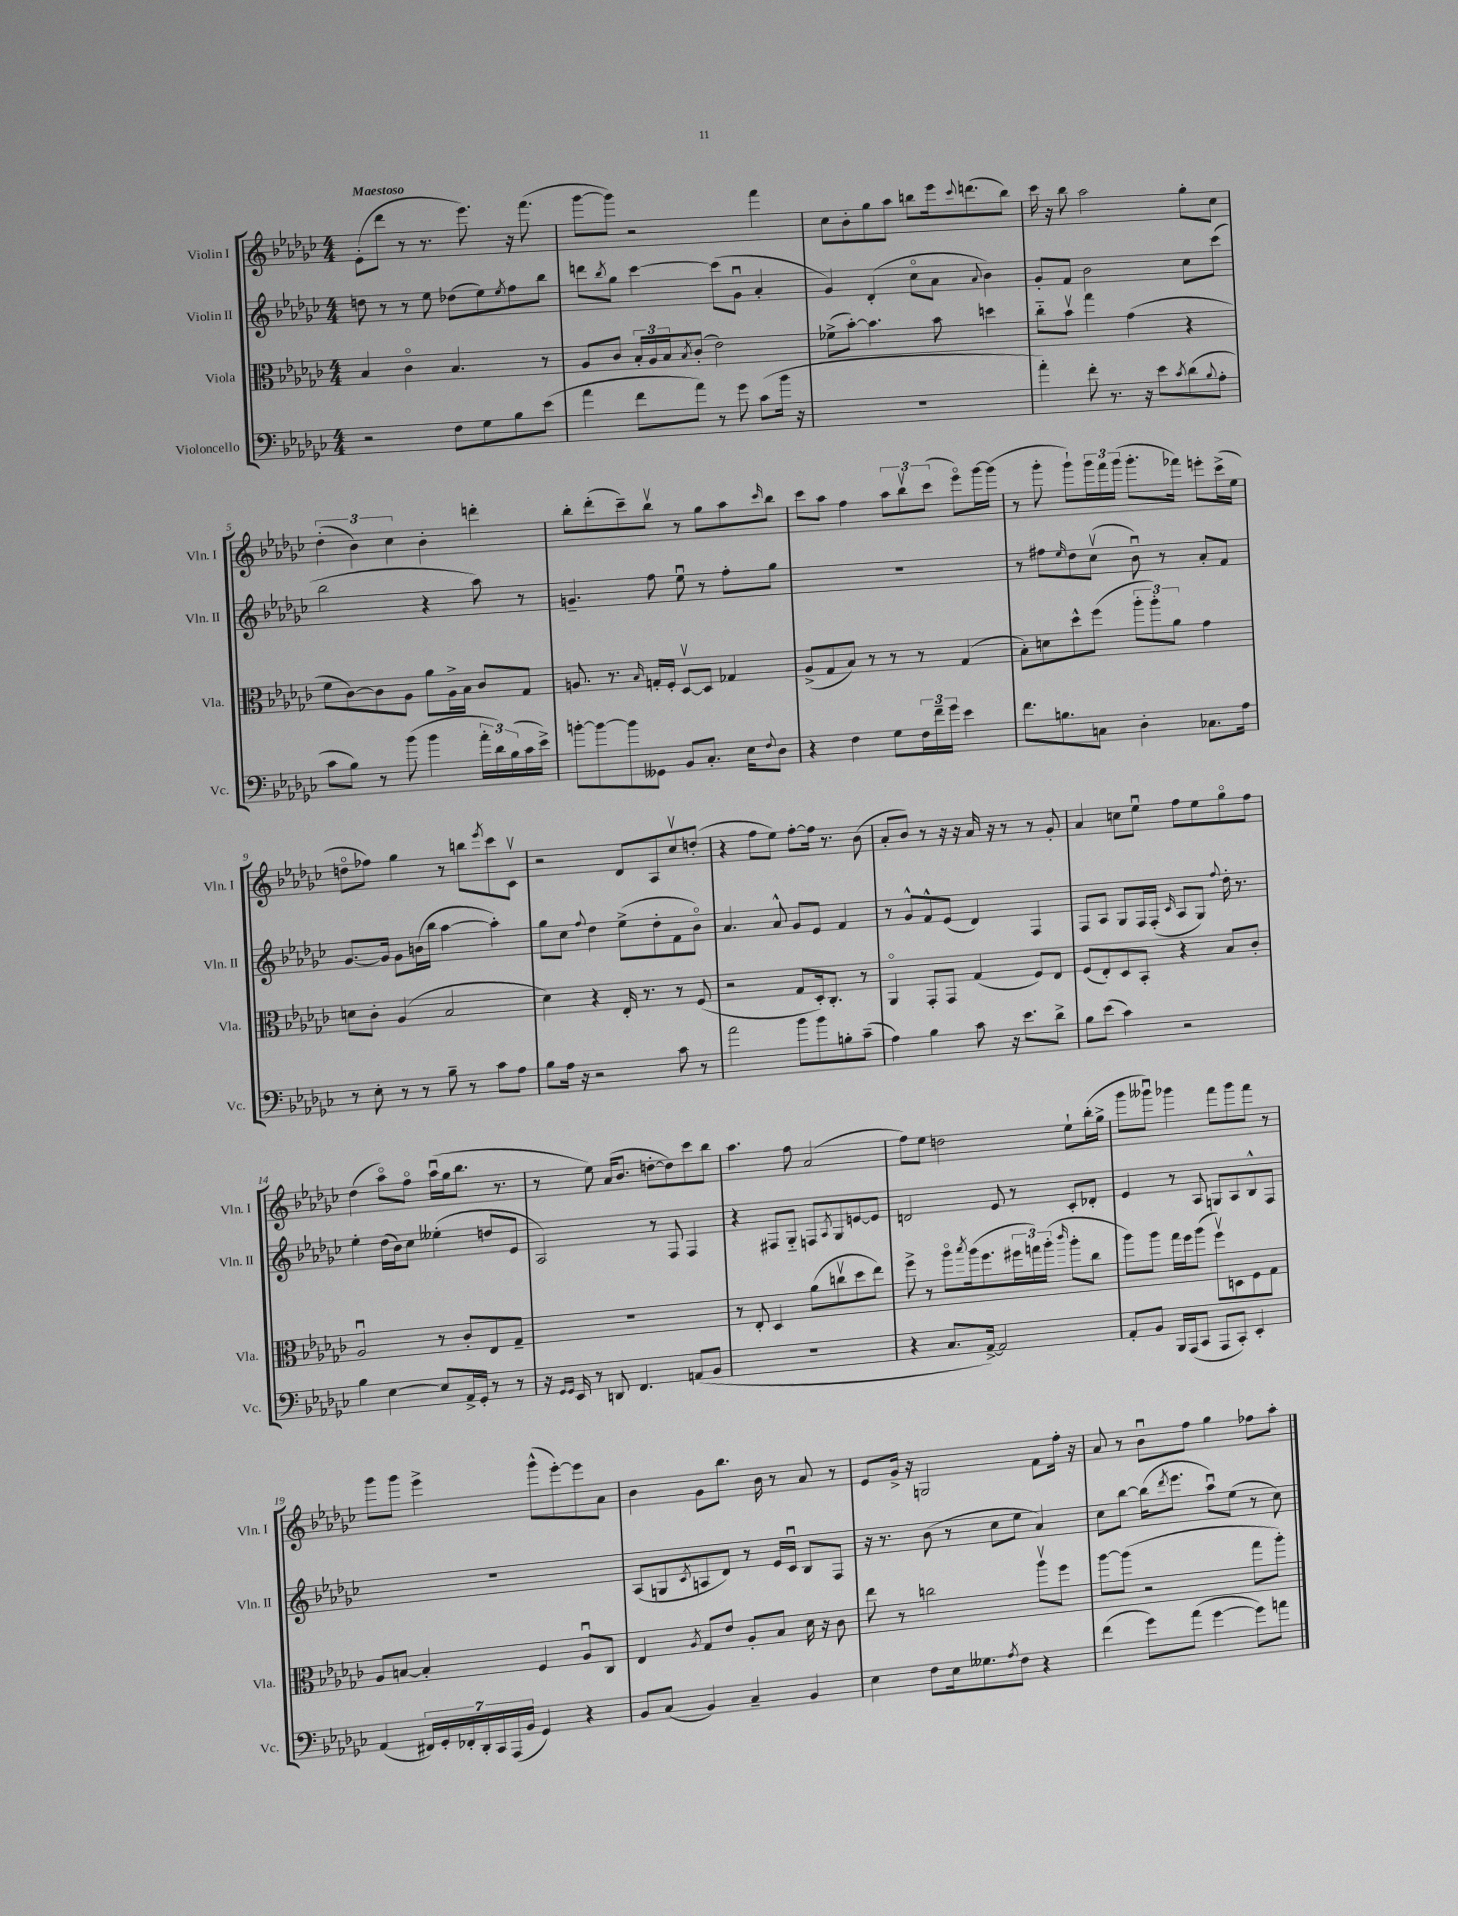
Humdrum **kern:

**kern	**kern	**kern	**kern
*part4	*part3	*part2	*part1
*staff4	*staff3	*staff2	*staff1
*I"Violoncello	*I"Viola	*I"Violin II	*I"Violin I
*I'Vc.	*I'Vla.	*I'Vln. II	*I'Vln. I
*clefF4	*clefC3	*clefG2	*clefG2
*k[b-e-a-d-g-c-]	*k[b-e-a-d-g-c-]	*k[b-e-a-d-g-c-]	*k[b-e-a-d-g-c-]
*M4/4	*M4/4	*M4/4	*M4/4
=1	=1	=1	=1
!	!	!	!LO:TX:a:B:t=Maestoso
2r	4B-/	8ddn\	(8e-'\L
.	.	8r	8ddd-\J
.	4c-\	8r	8r
.	.	8ee-\	8.r
8F\L	4.B-/	(8dd-X\L	.
.	.	.	8.eee-\)
8G-\	.	8ee-\)	.
.	.	8qee-/	.
8B-\	.	8ff\	16r
.	.	.	(8.fff\
(8e-\J	8r	8bb-\J	.
=2	=2	=2	=2
4a-\	8A-/L	8dddn\L	[8ggg-\L
.	.	8qbb-/	.
.	8c-/J	8gg-\J	8ggg-\J])
8f\L	24B-'/LL	[4ccc-\	2r
.	24A-/	.	.
.	24B-/J	.	.
.	8qB-/	.	.
8a-\J)	(8c-'/J	.	.
8r	2e-\)	(8ccc-\L]	.
8g-\	.	8g-u\J	.
(8c-\L	.	4a-'/	4fff\
16b-\Jk	.	.	.
16r	.	.	.
=3	=3	=3	=3
1r	(8f-X^\L	4g-/)	8cc-\L
.	[8b-'\J)	.	8b-'\
.	4.b-\]	(4d-'/	8gg-\
.	.	.	8aa-\J
.	.	8cc-\L	8bbn\L
.	8b-\	8a-\J	16eee-\k
.	.	.	8qqccc-/
.	.	.	(8.dddn\
.	.	8qqa-/	.
.	4ddn\	4b-\)	.
.	.	.	8bb\J)
=4	=4	=4	=4
4a-'\)	8cc-\L	8g-'/L	16ccc-\
.	.	.	16r
.	8b-v\J	8f/J	8bb-\
8f'\	4gg-\	2b-\	2aa-\
8.r	.	.	.
.	(4g-\	.	.
16r	.	.	.
8e-\L	.	.	.
8qc-/	.	.	.
(8d-\	4r	8cc-\L	8gg-'\L
8qqB-/	.	.	.
8A-'\J	.	(8ccc-\J	8cc-\J
!!LO:LB:g=z
=5	=5	=5	=5
8c-\L	8f\L	2bb-\	(6dd-'\
8B-\J)	[8c-\)	.	.
.	.	.	6b-\)
8r	8c-\]	.	.
.	.	.	6cc-\
(8b-\	8A-\J	.	.
4b-\	8a-\L	4r	4b-'\
.	16A-^\L	.	.
.	16B-\JJ	.	.
24a-'\LL	8c-/L	8aa-\)	4dddn'\
24d-\)	.	.	.
(24B-\	.	.	.
16c-\	8G-/J	8r	.
16e-^\JJ)	.	.	.
=6	=6	=6	=6
[8bn'\L	8.An/	4.gn~/	8bb-'\L
8b\_	.	.	(8ddd-'\
.	8.r	.	.
8b\]	.	.	8ccc-~\)
.	16qqB-/	.	.
8GG--X\J	16Gn'/LL	8ff\	8bb-v\J
.	16F'/JJ	.	.
8BB-/L	[8D-v/L	8ee-u\	8r
8.C-'/J	8D-/J]	8r	8gg-\L
.	4G-X/	8ff'\L	8aa-\
16E-\KL	.	.	.
8qqF/	.	.	16qqccc-/
8D-\J	.	8gg-\J	8bb-\J
=7	=7	=7	=7
4r	(8A-^/L	1r	8ccc-\L
.	8G-/	.	8aa-\J
4F\	8B-/J)	.	4ff\
.	8r	.	.
8G-\L	8r	.	12aa-\L
.	.	.	12bb-v\
24F\L	8r	.	.
24f~\	.	.	(12ccc-\J
24g-\JJ	.	.	.
4e-\	(4G-/	.	8eee-\L)
.	.	.	[16ggg-\L
.	.	.	(16ggg-\JJ]
=8	=8	=8	=8
8.f\L	8B-'\L)	8r	8r
.	8dn\	8ff#X\L	8ggg-'\
8.Bn\	.	.	.
.	.	16qqee-/	.
.	8dd-^^\	8dd-\	8ggg-`\L)
8Cn\J	(8ff\J	(8cc-v\J	24ggg-\L
.	.	.	24fff\
.	.	.	(24ggg-\JJ
4D-'\	12aa-'\L	8b-u\)	8.ggg-'\L
.	12aa-'\)	.	.
.	.	8r	.
.	12a-\J	.	.
.	.	.	16fff-X\Jk)
8.C-X\L	4g-\	8a-'/L	8eeen'\L
.	.	8f/J	(16ccc-^\L
16A-\Jk	.	.	16ee-\JJ
!!LO:LB:g=z
=9	=9	=9	=9
8r	8dn\L	[8.g-/L	8ddn\L
8E-'\	8c-'\J	.	8ff-X\J)
.	.	16g-/Jk]	.
8r	(4A-/	8g-\L	4gg-\
8r	.	(16bn\L	.
.	.	16bb-\JJ	.
8B-~\	2B-/	[4aa-\	8r
8r	.	.	8bbn\L
.	.	.	8qeee-/
8c-\L	.	4aa-'\])	8ccc-\
8A-\J	.	.	8c-v\J
=10	=10	=10	=10
8B-\L	4d-\)	8gg-\L	2r
16A-\Jk	.	8cc-\J	.
16r	.	.	.
.	.	8qqff/	.
2r	4r	4dd-\	.
.	16E-'/	(8ee-^\L	8d-/L
.	8.r	.	.
.	.	8dd-'\	8A-/
8c-\	8r	8f\	8cc-v/
8r	(8F/	8b-\J)	(8ddn'/J
=11	=11	=11	=11
2a-\	2r	4.a-/	4r
.	.	.	8ff\L
.	.	8a-^^/	8ee-\J)
8b-\L	8G-/L	8g-/L	[8ff'\L
8b-\	16D-'/k)	8e-/J	16ff\Jk]
.	8.C-'/J	.	8.r
8Bn'\	.	4f/	.
(8c-~\J	8r	.	(8b-\
=12	=12	=12	=12
4A-\)	4AA-/	8r	8a-'/L
.	.	8g-^^/L	8b-/J)
4B-\	8GG-'/L	8f^^/	8r
.	8GG-/J	(8e-/J	16r
.	.	.	16r
8c-\	(4G-/	4d-/)	16a-/
.	.	.	16r
16r	.	.	8r
8.e-\L	.	.	.
.	8F/L)	4F/	8r
8d-^\J	8E-/J	.	8g-'/
=13	=13	=13	=13
8B-\L	(8F/L	8F/L	4a-/
(8e-\J	8E-'/)	8A-/J	.
4c-\)	8D-/	8G-/L	8ccn\L
.	8BB-'/J	16F/L	8ee-u\J
.	.	(16F'/JJ	.
.	.	16qqc-/	.
2r	4r	8A-/L	8ff\L
.	.	8G-/J)	8ee-\
.	.	8qqff/	.
.	8B-/L	16dd-'\	8gg-\
.	.	8.r	.
.	8c-'/J	.	8ff\J
!!LO:LB:g=z
=14	=14	=14	=14
4B-\	2A-u/	4ee-'\	(4dd-\
[4E-\	.	(16dd-\LL	8aa-\L)
.	.	16b-\J)	.
.	.	8cc-\J	8ff\J
8E-/L]	8r	(4ee--X'\	(16aa-u\LL
.	.	.	16gg-\J
16AA-^/L	8c-'/L	.	8.bb-\J
16GG-'/JJ	.	.	.
8r	8E-/	8ddn/L	.
.	.	.	8.r
8r	8G-~/J	8e-/J	.
=15	=15	=15	=15
16r	1r	2A-/)	8r
16qqGG-/LL	.	.	.
16qqGG-/JJ	.	.	.
16EE-/	.	.	.
8r	.	.	8ee-\)
8DDn/	.	.	(16a-/KL
.	.	.	8.b-/J
4.FF/	.	.	.
.	.	8r	[8ddn'\L
.	.	8F/	8dd\])
(8AAn/L	.	4F/	8ccc-\
8BB-/J	.	.	8bb-\J
=16	=16	=16	=16
1r	8r	4r	4.aa-\
.	8E-'/	.	.
.	4D-/	8F#X/L	.
.	.	8G-/J	8ff\
.	(8a-\L	8Fn/L	(2a-/
.	.	8qA-/	.
.	8ccnv\	8G-/	.
.	8dd-\	[8en/	.
.	8ee-\J)	8e/J]	.
=17	=17	=17	=17
4r	8ff^\	2dn/	8ff\L)
.	8r	.	8ee-\J
8.C-/L	8aa-\L	.	2ddn\
.	8qbb-/	.	.
.	(16aa-\k	.	.
[16AA-^/Jk)	8.ff\	.	.
2AA-/]	.	8e-/	.
.	24ff#X\L	8r	.
.	24ggn\)	.	.
.	(24aa-'\JJ	.	.
.	16qqccc-/	.	.
.	8aa-'\L	8c-'/L	8ee-`\L
.	8cc-\J	8d-X'/J	(16bb-'\L
.	.	.	16gg-^\JJ
=18	=18	=18	=18
8AA-'/L	8aa-\L)	4e-/	8ggg-\L
8BB-/J	8aa-\J	.	8ggg--Xu\J)
16BBB-/LL	16gg-\LL	8r	4ggg-X\
(16AAA-/J	16ff\J	.	.
8CC-/J	(8aa-\J	8A-/	.
8AAA-/L	8ffv\L)	8Gn/L	8fff\L
8CC-'/J)	8Dn\	8A-/	8ggg-\
4EE-'/	8F\	8B-^^/	8fff\J
.	8G-\J	8F/J	8r
!!LO:LB:g=z
=19	=19	=19	=19
(4AA-/	8A-/L	1r	8ggg-\L
.	[8Bn/J	.	8ggg-\J
28FF#X/LL)	4B'/]	.	4eee-^\
28GG-'/	.	.	.
28FF-X'/	.	.	.
28DD-'/	.	.	.
28CC-/	.	.	.
(28AAA-/	.	.	.
28BB-/JJ	.	.	.
4GG-/)	4F/	.	(8ggg-^^\L
.	.	.	[8eee-'\)
4r	8A-u/L	.	8eee-\]
.	8C-/J	.	8a-\J
=20	=20	=20	=20
8BB-/L	4E-/	(8A-/L	4b-\
(8C-/J	.	8Gn/	.
.	8qA-/	8qc-/	.
4BB-/)	8G-/L	8An/	8g-\L
.	8e-/J	8d-/J)	8.bb-\J
4C-~/	8A-'/L	8r	.
.	.	.	16b-\
.	8B-/J	16e-/LL	8r
.	.	16c-u/JJ	.
4BB-/	16d-\	8B-/L	8a-/
.	16r	.	.
.	8c-\	8F/J	8r
=21	=21	=21	=21
4E-\	8ee-\	16r	8e-/L
.	.	8.r	.
.	8r	.	16g-^/Jk
.	.	.	16r
8F\L	2ccn\	(8b-\	2Gn/
16E-\k	.	8r	.
8.G--X\	.	.	.
.	.	8cc-\L	.
8qA-/	.	.	.
8F\J	.	8ee-\J	.
4r	8aa-v\L	4a-/)	8f\L
.	8ff\J	.	16ff'\Jk
.	.	.	16r
=22	=22	=22	=22
(4f\	[8aa-\L	8cc-\L	8a-/
.	(8aa-\J]	[8bb-\J	8r
8g-\L)	2r	(16bb-\KL]	8b-u\L
.	.	8qddd-/	.
.	.	8.eee-\J	.
(8a-\J	.	.	8ff\J
[4g-\	.	8aa-u\L)	4gg-\
.	.	(8ee-\J	.
8g-\L])	8gg-\L	8r	8ff-X\L
8an\J	8aa-'\J)	8cc-\)	8aa-'\J
==	==	==	==
*-	*-	*-	*-
